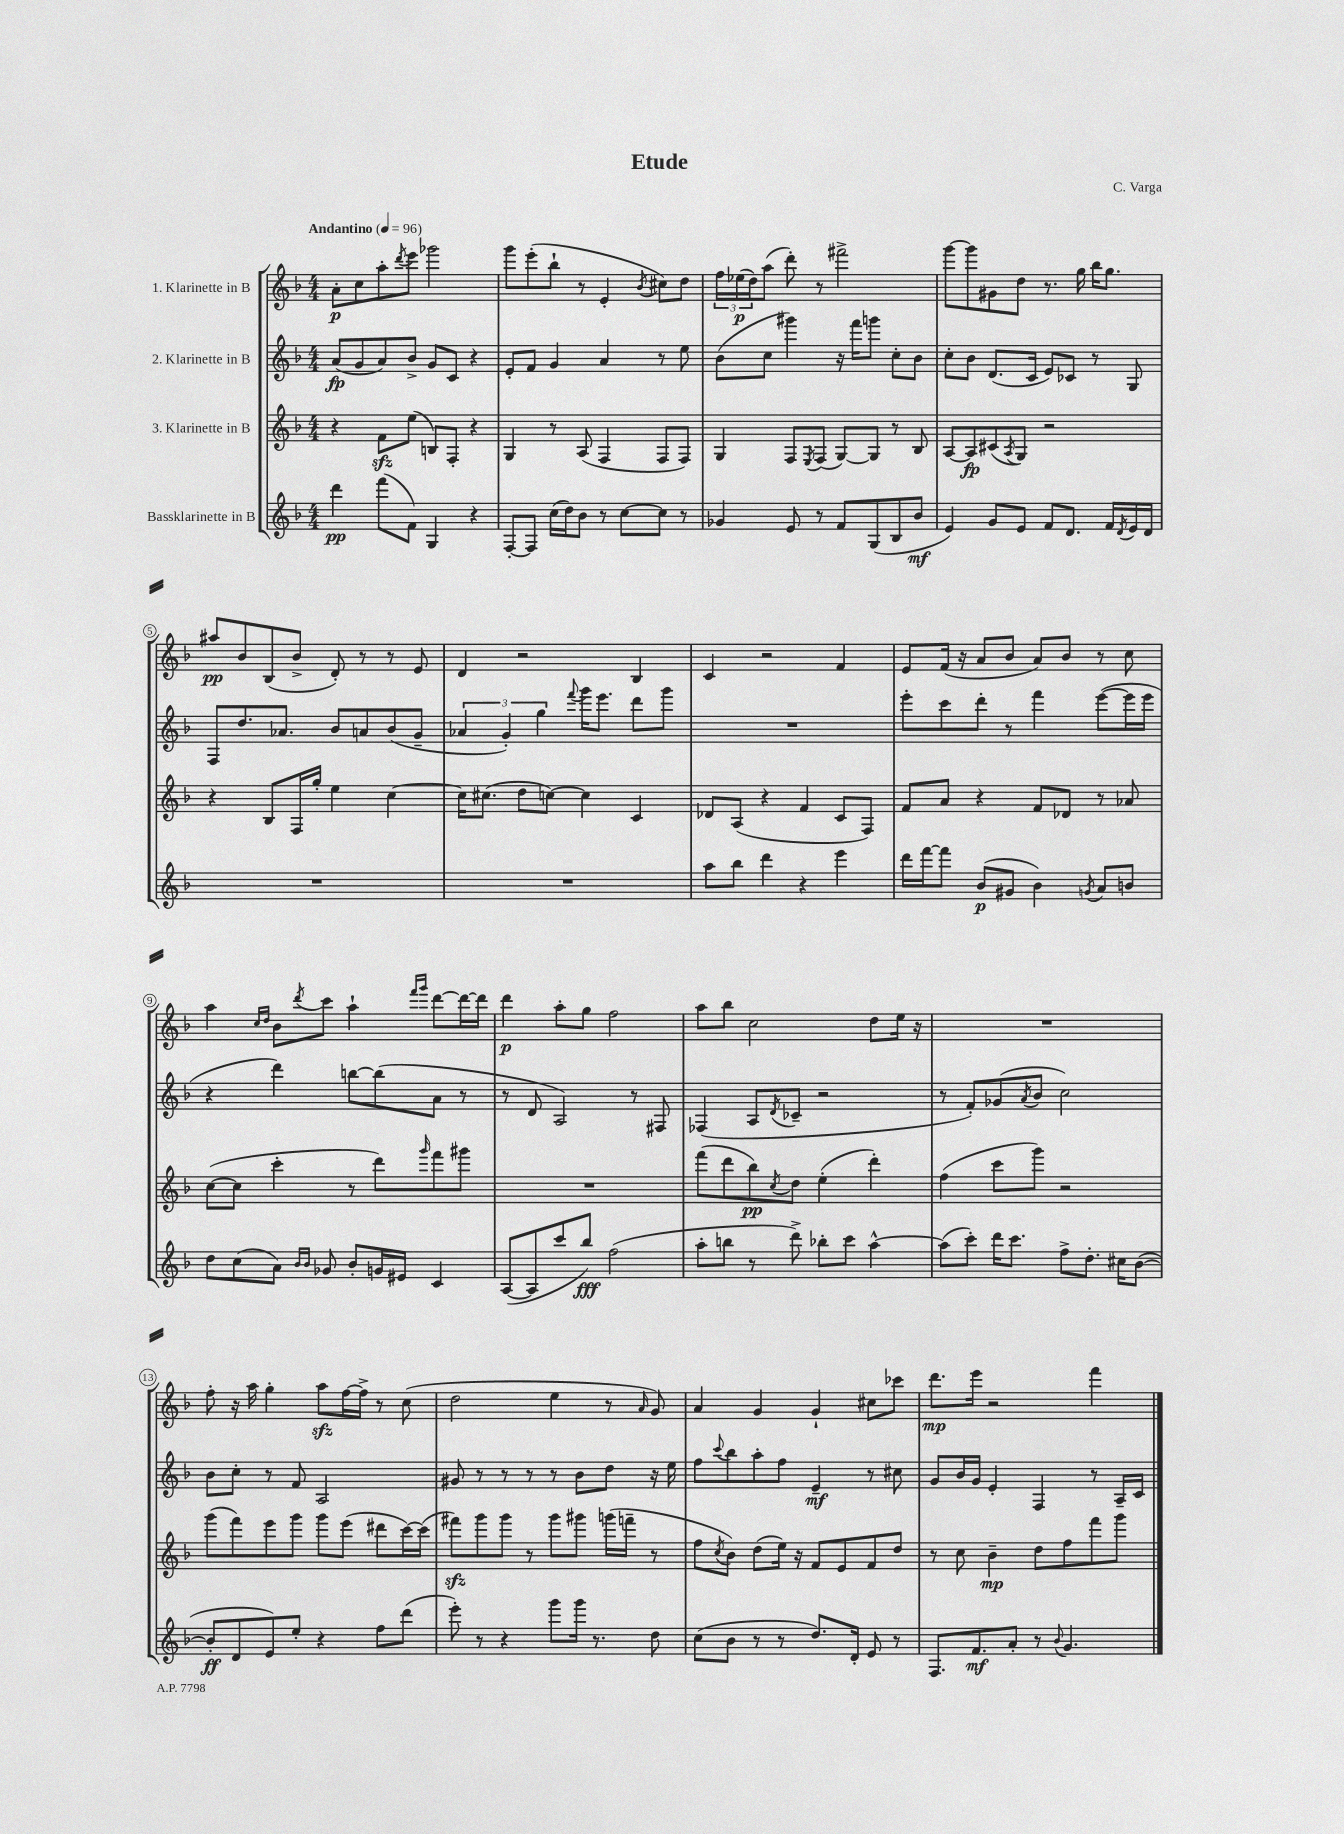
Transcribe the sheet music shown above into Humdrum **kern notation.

**kern	**dynam	**kern	**dynam	**kern	**dynam	**kern	**dynam
*part4	*part4	*part3	*part3	*part2	*part2	*part1	*part1
*staff4	*staff4	*staff3	*staff3	*staff2	*staff2	*staff1	*staff1
*I"Bassklarinette in B	*	*I"3. Klarinette in B	*	*I"2. Klarinette in B	*	*I"1. Klarinette in B	*
*clefG2	*	*clefG2	*	*clefG2	*	*clefG2	*
*k[b-]	*	*k[b-]	*	*k[b-]	*	*k[b-]	*
*M4/4	*	*M4/4	*	*M4/4	*	*M4/4	*
*MM96	*	*MM96	*	*MM96	*	*MM96	*
=1	=1	=1	=1	=1	=1	=1	=1
!	!	!	!	!	!	!LO:TX:a:B:t=Andantino	!
4ddd\	pp	4r	.	(8a/L	fp	8a'\L	p
.	.	.	.	8g/	.	8cc\	.
(8fff\L	.	8fzz\L	.	8a/)	.	8aa'\	.
.	.	.	.	.	.	8qddd/	.
8f\J)	.	(8ee\J	.	8b-^/J	.	8eee\J	.
4G/	.	8Bn/L)	.	8g/L	.	2ggg-X\	.
.	.	8F'/J	.	8c/J	.	.	.
4r	.	4r	.	4r	.	.	.
=2	=2	=2	=2	=2	=2	=2	=2
[8F'/L	.	4G/	.	8e'/L	.	8ggg\L	.
8F/J]	.	.	.	8f/J	.	(8eee'\	.
(16cc\LL	.	8r	.	4g/	.	8bb-`\J	.
16dd\J)	.	.	.	.	.	.	.
8b-\J	.	(8A/	.	.	.	8r	.
8r	.	4F/	.	4a/	.	4e'/	.
[8cc\L	.	.	.	.	.	.	.
.	.	.	.	.	.	8qb-/	.
8cc\J]	.	8F/L	.	8r	.	8cc#X\L)	.
8r	.	8F/J)	.	8ee\	.	8dd\J	.
=3	=3	=3	=3	=3	=3	=3	=3
4g-X/	.	4G/	.	(8b-\L	.	24ff\LL	.
.	.	.	.	.	.	(24ee-X\	p
.	.	.	.	.	.	24dd\J)	.
.	.	.	.	8cc\J	.	(8aa\J	.
8e/	.	8F/L	.	4ggg#X\)	.	8ddd'\)	.
.	.	8qE/	.	.	.	.	.
8r	.	(8F/J	.	.	.	8r	.
8f/L	.	[8G/L)	.	16r	.	2fff#X^\	.
.	.	.	.	16fff\KL	.	.	.
(8G/	.	8G/J]	.	8gggn\J	.	.	.
8B-/	.	8r	.	8cc'\L	.	.	.
8b-/J	mf	8B-/	.	8b-\J	.	.	.
=4	=4	=4	=4	=4	=4	=4	=4
4e/)	.	[8A/L	.	8cc'\L	.	[8ggg\L	.
.	.	8A/]	fp	8b-\J	.	8ggg\]	.
8g/L	.	(8c#X/	.	(8.d/L	.	8g#X\	.
.	.	8qA/	.	.	.	.	.
8e/J	.	8G/J)	.	.	.	8dd\J	.
.	.	.	.	16c/Jk	.	.	.
8f/L	.	2r	.	8e/L)	.	8.r	.
8.d/J	.	.	.	8c-X/J	.	.	.
.	.	.	.	.	.	16gg\	.
.	.	.	.	8r	.	16bb-\KL	.
16f/LL	.	.	.	.	.	8.gg\J	.
8qd/	.	.	.	.	.	.	.
16e/	.	.	.	8G/	.	.	.
16d/JJ	.	.	.	.	.	.	.
!!LO:LB:g=z
=5	=5	=5	=5	=5	=5	=5	=5
1r	.	4r	.	8F/L	.	8aa#X/L	pp
.	.	.	.	8.dd/	.	8b-/	.
.	.	8B-/L	.	.	.	(8B-/	.
.	.	.	.	8.a-X/J	.	.	.
.	.	16F/L	.	.	.	8b-^/J	.
.	.	16gg'/JJ	.	.	.	.	.
.	.	4ee\	.	8b-/L	.	8d'/)	.
.	.	.	.	8an/	.	8r	.
.	.	[4cc\	.	(8b-/	.	8r	.
.	.	.	.	8g~/J	.	8e/	.
=6	=6	=6	=6	=6	=6	=6	=6
1r	.	16cc\KL]	.	6a-X/	.	4d/	.
.	.	(8.cc#X\J	.	.	.	.	.
.	.	.	.	6g'/)	.	.	.
.	.	8dd\L	.	.	.	2r	.
.	.	.	.	6gg\	.	.	.
.	.	[8ccn\J)	.	.	.	.	.
.	.	.	.	8qqfff/	.	.	.
.	.	4cc\]	.	16ggg\KL	.	.	.
.	.	.	.	8.eee\J	.	.	.
.	.	4c/	.	8ddd\L	.	4B-/	.
.	.	.	.	8ggg\J	.	.	.
=7	=7	=7	=7	=7	=7	=7	=7
8aa\L	.	8d-X/L	.	1r	.	4c/	.
8bb-\J	.	(8A/J	.	.	.	.	.
4ddd\	.	4r	.	.	.	2r	.
4r	.	4f/	.	.	.	.	.
4eee\	.	8c/L	.	.	.	4f/	.
.	.	8F/J)	.	.	.	.	.
=8	=8	=8	=8	=8	=8	=8	=8
16ddd\LL	.	8f/L	.	8eee'\L	.	8e/L	.
[16fff\J	.	.	.	.	.	.	.
8fff\J]	.	8a/J	.	8ccc\	.	(16f/Jk	.
.	.	.	.	.	.	16r	.
(8b-/L	p	4r	.	8ddd'\J	.	8a/L	.
8g#X/J	.	.	.	8r	.	8b-/J	.
4b-\)	.	8f/L	.	4fff\	.	8a/L)	.
.	.	8d-X/J	.	.	.	8b-/J	.
8qgn/	.	.	.	.	.	.	.
8a/L	.	8r	.	([8eee\L	.	8r	.
8bn/J	.	8a-X/	.	16eee\L]	.	8cc\	.
.	.	.	.	16eee\JJ	.	.	.
!!LO:LB:g=z
=9	=9	=9	=9	=9	=9	=9	=9
8dd\L	.	([8cc\L	.	4r	.	4aa\	.
(8cc\	.	8cc\J]	.	.	.	.	.
.	.	.	.	.	.	16qqcc/LL	.
.	.	.	.	.	.	16qqdd/JJ	.
8a\J)	.	4ccc'\	.	4ddd\)	.	8b-\L	.
16qqb-/LL	.	.	.	.	.	.	.
16qqb-/JJ	.	.	.	.	.	8qddd/	.
8g-X/	.	.	.	.	.	8ccc\J	.
8b-'/L	.	8r	.	[8bbn\L	.	4aa`\	.
16gn/L	.	8ddd\L)	.	(8bb\]	.	.	.
16e#X/JJ	.	.	.	.	.	.	.
.	.	.	.	.	.	16qqfff/LL	.
.	.	16qqggg/	.	.	.	16qqggg/JJ	.
4c/	.	8fff\	.	8a\J	.	[8ddd\L	.
.	.	8ggg#X\J	.	8r	.	16ddd\L_	.
.	.	.	.	.	.	16ddd\JJ]	.
=10	=10	=10	=10	=10	=10	=10	=10
([8A/L	.	1r	.	8r	.	4ddd\	p
8A/]	.	.	.	8d/	.	.	.
8ccc/	.	.	.	2A/)	.	8aa'\L	.
8bb-/J)	fff	.	.	.	.	8gg\J	.
(2ff\	.	.	.	.	.	2ff\	.
.	.	.	.	8r	.	.	.
.	.	.	.	8F#X/	.	.	.
=11	=11	=11	=11	=11	=11	=11	=11
8aa'\L	.	(8fff\L	.	(4F-X/	.	8aa\L	.
8bbn\J	.	8ddd\	.	.	.	8bb-\J	.
8r	.	8bb-\)	pp	8A/L	.	2cc\	.
.	.	8qcc/	.	8qd/	.	.	.
8ddd^\)	.	8dd\J	.	8c-X~/J	.	.	.
8bb-X'\L	.	(4ee'\	.	2r	.	.	.
8ccc\J	.	.	.	.	.	.	.
[4aa^^\	.	4ddd'\)	.	.	.	8dd\L	.
.	.	.	.	.	.	16ee\Jk	.
.	.	.	.	.	.	16r	.
=12	=12	=12	=12	=12	=12	=12	=12
(8aa\L]	.	(4ff\	.	8r	.	1r	.
8ccc'\J)	.	.	.	8f'/L)	.	.	.
16ddd\KL	.	8ccc\L	.	(8g-X/	.	.	.
8.ccc\J	.	.	.	.	.	.	.
.	.	.	.	8qa/	.	.	.
.	.	8ggg\J)	.	8b-/J	.	.	.
8ff^\L	.	2r	.	2cc\)	.	.	.
8.dd'\J	.	.	.	.	.	.	.
16cc#X\KL	.	.	.	.	.	.	.
([8b-\J	.	.	.	.	.	.	.
!!LO:LB:g=z
=13	=13	=13	=13	=13	=13	=13	=13
8b-'/L]	ff	(8ggg\L	.	8b-\L	.	8ff'\	.
8d/	.	8fff\)	.	8cc'\J	.	16r	.
.	.	.	.	.	.	16aa\	.
8e/)	.	8eee\	.	8r	.	4gg'\	.
8ee'/J	.	8ggg\J	.	8f/	.	.	.
4r	.	8ggg\L	.	2A/	.	8aazz\L	.
.	.	(8eee\J	.	.	.	[16ff\L	.
.	.	.	.	.	.	16ff^\JJ]	.
8ff\L	.	8ddd#X\L	.	.	.	8r	.
(8ddd\J	.	[16ccc\L)	.	.	.	(8cc\	.
.	.	(16ccc\JJ]	.	.	.	.	.
=14	=14	=14	=14	=14	=14	=14	=14
8eee'\)	.	8fff#Xzz\L)	.	8g#X/	.	2dd\	.
8r	.	8ggg\	.	8r	.	.	.
4r	.	8ggg\J	.	8r	.	.	.
.	.	8r	.	8r	.	.	.
8ggg\L	.	8ggg\L	.	8r	.	4ee\	.
16ggg\Jk	.	8ggg#X\J	.	8b-\L	.	.	.
8.r	.	.	.	.	.	.	.
.	.	(16gggn\LL	.	8dd\J	.	8r	.
.	.	16fffn~\JJ	.	.	.	.	.
.	.	.	.	.	.	16qqa/	.
8dd\	.	8r	.	16r	.	8g/)	.
.	.	.	.	16ee\	.	.	.
=15	=15	=15	=15	=15	=15	=15	=15
(8cc\L	.	8ff\L	.	8ff\L	.	4a/	.
.	.	8qcc/	.	8qqccc/	.	.	.
8b-\J	.	8b-\J)	.	8bb-\	.	.	.
8r	.	(8dd\L	.	8aa'\	.	4g/	.
8r	.	16ee\Jk)	.	8ff\J	.	.	.
.	.	16r	.	.	.	.	.
8.dd/L)	.	8f/L	.	4e~/	mf	4g`/	.
.	.	8e/	.	.	.	.	.
16d'/Jk	.	.	.	.	.	.	.
8e/	.	8f/	.	8r	.	8cc#X\L	.
8r	.	8dd/J	.	8cc#X\	.	8ccc-X\J	.
=16	=16	=16	=16	=16	=16	=16	=16
8.F/L	.	8r	.	8g/L	.	8.ddd\L	mp
.	.	8cc\	.	16b-/L	.	.	.
8.f/	mf	.	.	16g/JJ	.	16eee\Jk	.
.	.	4b-~\	mp	4e'/	.	2r	.
8a'/J	.	.	.	.	.	.	.
8r	.	8dd\L	.	4F/	.	.	.
8qqb-/	.	.	.	.	.	.	.
4.g/	.	8ff\	.	.	.	.	.
.	.	8fff\	.	8r	.	4fff\	.
.	.	8ggg\J	.	16A~/LL	.	.	.
.	.	.	.	16c/JJ	.	.	.
==	==	==	==	==	==	==	==
*-	*-	*-	*-	*-	*-	*-	*-
